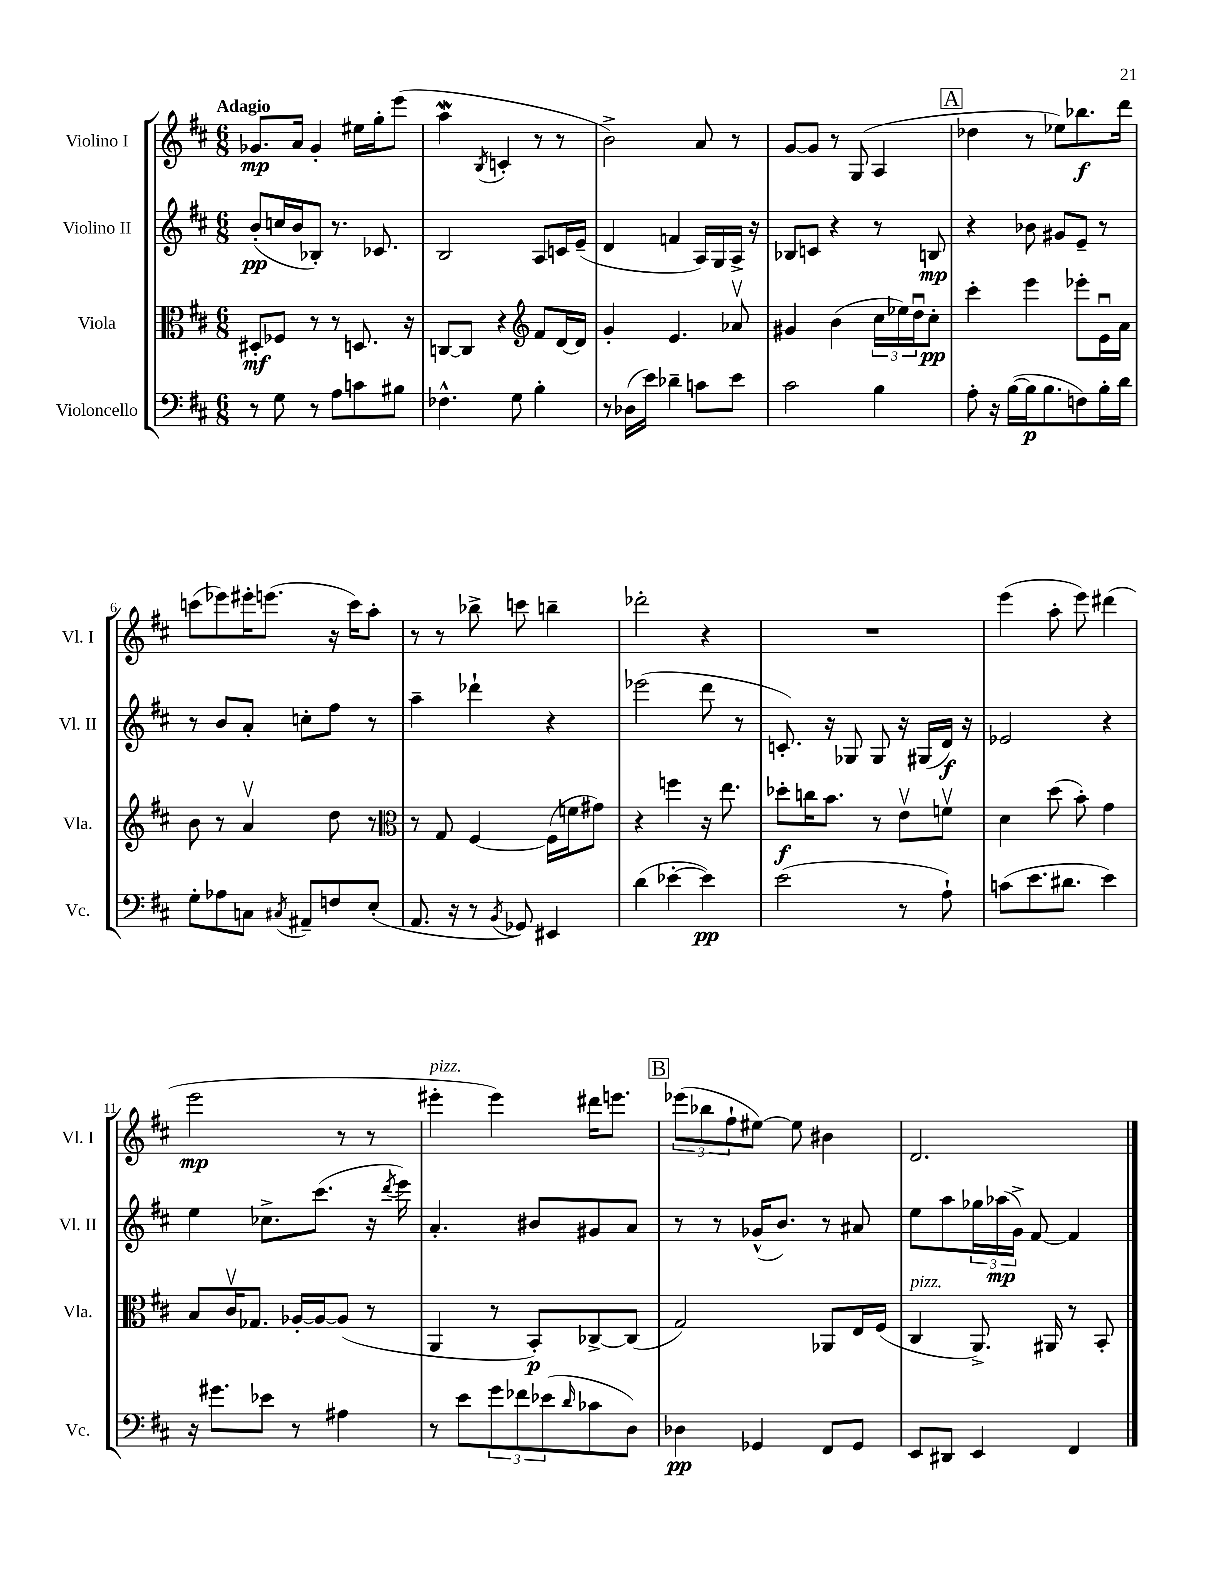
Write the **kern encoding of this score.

**kern	**kern	**kern	**kern
*staff4	*staff3	*staff2	*staff1
*clefF4	*clefC3	*clefG2	*clefG2
*k[f#c#]	*k[f#c#]	*k[f#c#]	*k[f#c#]
*M6/8	*M6/8	*M6/8	*M6/8
8r	8D#'	(8b'	8.g-
8G	8F-	16cc	.
.	.	16b	16a
8r	8r	8B-')	4g-'
8A	8r	8.r	.
8c	8.D	.	16ee#
.	.	8.c-	16gg'
8B#	.	.	(8eee
.	16r	.	.
=	=	=	=
4.F-^^	[8C	2B	4aa
.	8C]	.	.
.	.	.	8qB
.	4r	.	4c'
8G	.	.	.
*	*clefG2	*	*
4B'	8f#	8A	8r
.	[16d	16c	8r
.	16d]	(16e~	.
=	=	=	=
8r	4g'	4d	2b^)
(16D-	.	.	.
16e)	.	.	.
4d-~	4.e	4f	.
8c	.	16A)	8a
.	.	16G	.
8e	8a-v	16A^	8r
.	.	16r	.
=	=	=	=
2c#	4g#	8B-	[8g
.	.	8c	8g]
.	(4b	4r	8r
.	.	.	(8G
4B	24cc#	8r	4A
.	24ee-)	.	.
.	24ddu	.	.
.	8cc#'	8B	.
=	=	=	=
8A'	4ccc#'	4r	4dd-
16r	.	.	.
([16B	.	.	.
16B]	4eee	8b-	8r
8.B	.	.	.
.	.	8g#	8ee-)
8F)	8eee-'	8e~	8.bb-
16B'	16eu	8r	.
16d	16a	.	16ddd
=	=	=	=
8G'	8b	8r	(8ccc
8A-	8r	8b	8eee-)
8C	4av	8a'	16eee#'
.	.	.	(8.eee
8qC#	.	.	.
8AA#~	.	8cc'	.
8F	8dd	8ff#	16r
.	.	.	16ccc)
(8E'	8r	8r	8aa'
=	=	=	=
*	*clefC3	*	*
8.AA	8r	4aa~	8r
.	8G	.	8r
16r	.	.	.
8r	[4F#	4ddd-`	8bb-^
8qBB	.	.	.
8GG-)	.	.	8ccc
4EE#	(16F#]	4r	4bb~
.	16f	.	.
.	8g#)	.	.
=	=	=	=
(4d	4r	(2eee-	2ddd-'
[4e-'	4ff	.	.
4e-])	16r	8ddd	4r
.	8.ee	.	.
.	.	8r	.
=	=	=	=
(2e	8dd-'	8.c')	2.r
.	16cc	.	.
.	8.b	16r	.
.	.	8G-	.
.	8r	8G-	.
8r	8ev	16r	.
.	.	(16G#	.
8A`)	8fv	16d)	.
.	.	16r	.
=	=	=	=
(8c	4d	2e-	(4eee
8.e	.	.	.
.	(8dd	.	8aa'
8.d#	.	.	.
.	8b')	.	8eee)
4e)	4g	4r	(4ddd#
=	=	=	=
16r	8B	4ee	2eee
8.g#	.	.	.
.	16c#v	.	.
.	8.G-	.	.
8e-	.	8.cc-^	.
8r	[16A-'	.	.
.	16A-_	(8.ccc#	.
4A#	(8A-]	.	8r
.	8r	16r	8r
.	.	8qddd	.
.	.	16eee)	.
=	=	=	=
8r	4AA	4.a'	4eee#'
8e	.	.	.
12g	8r	.	4eee#)
12f-	.	.	.
.	8BB')	8b#	.
(12e-	.	.	.
16qqd	.	.	.
8c-	[8C-^	8g#	16ddd#
.	.	.	8.eee
8D)	(8C-]	8a	.
=	=	=	=
4D-	2G)	8r	(12eee-
.	.	.	12bb-
.	.	8r	.
.	.	.	12ff#`
4GG-	.	(16g-^^	[8ee#)
.	.	8.b)	.
.	.	.	8ee#]
8FF#	8AA-	8r	4b#
8GG-	16E	8a#	.
.	(16F#	.	.
=	=	=	=
8EE	4C#	8ee	2.d
8DD#	.	8aa	.
4EE	8.AA^)	24gg-	.
.	.	(24aa-	.
.	.	24g^)	.
.	.	[8f#	.
.	16AA#	.	.
4FF#	8r	4f#]	.
.	8BB'	.	.
==	==	==	==
*-	*-	*-	*-
